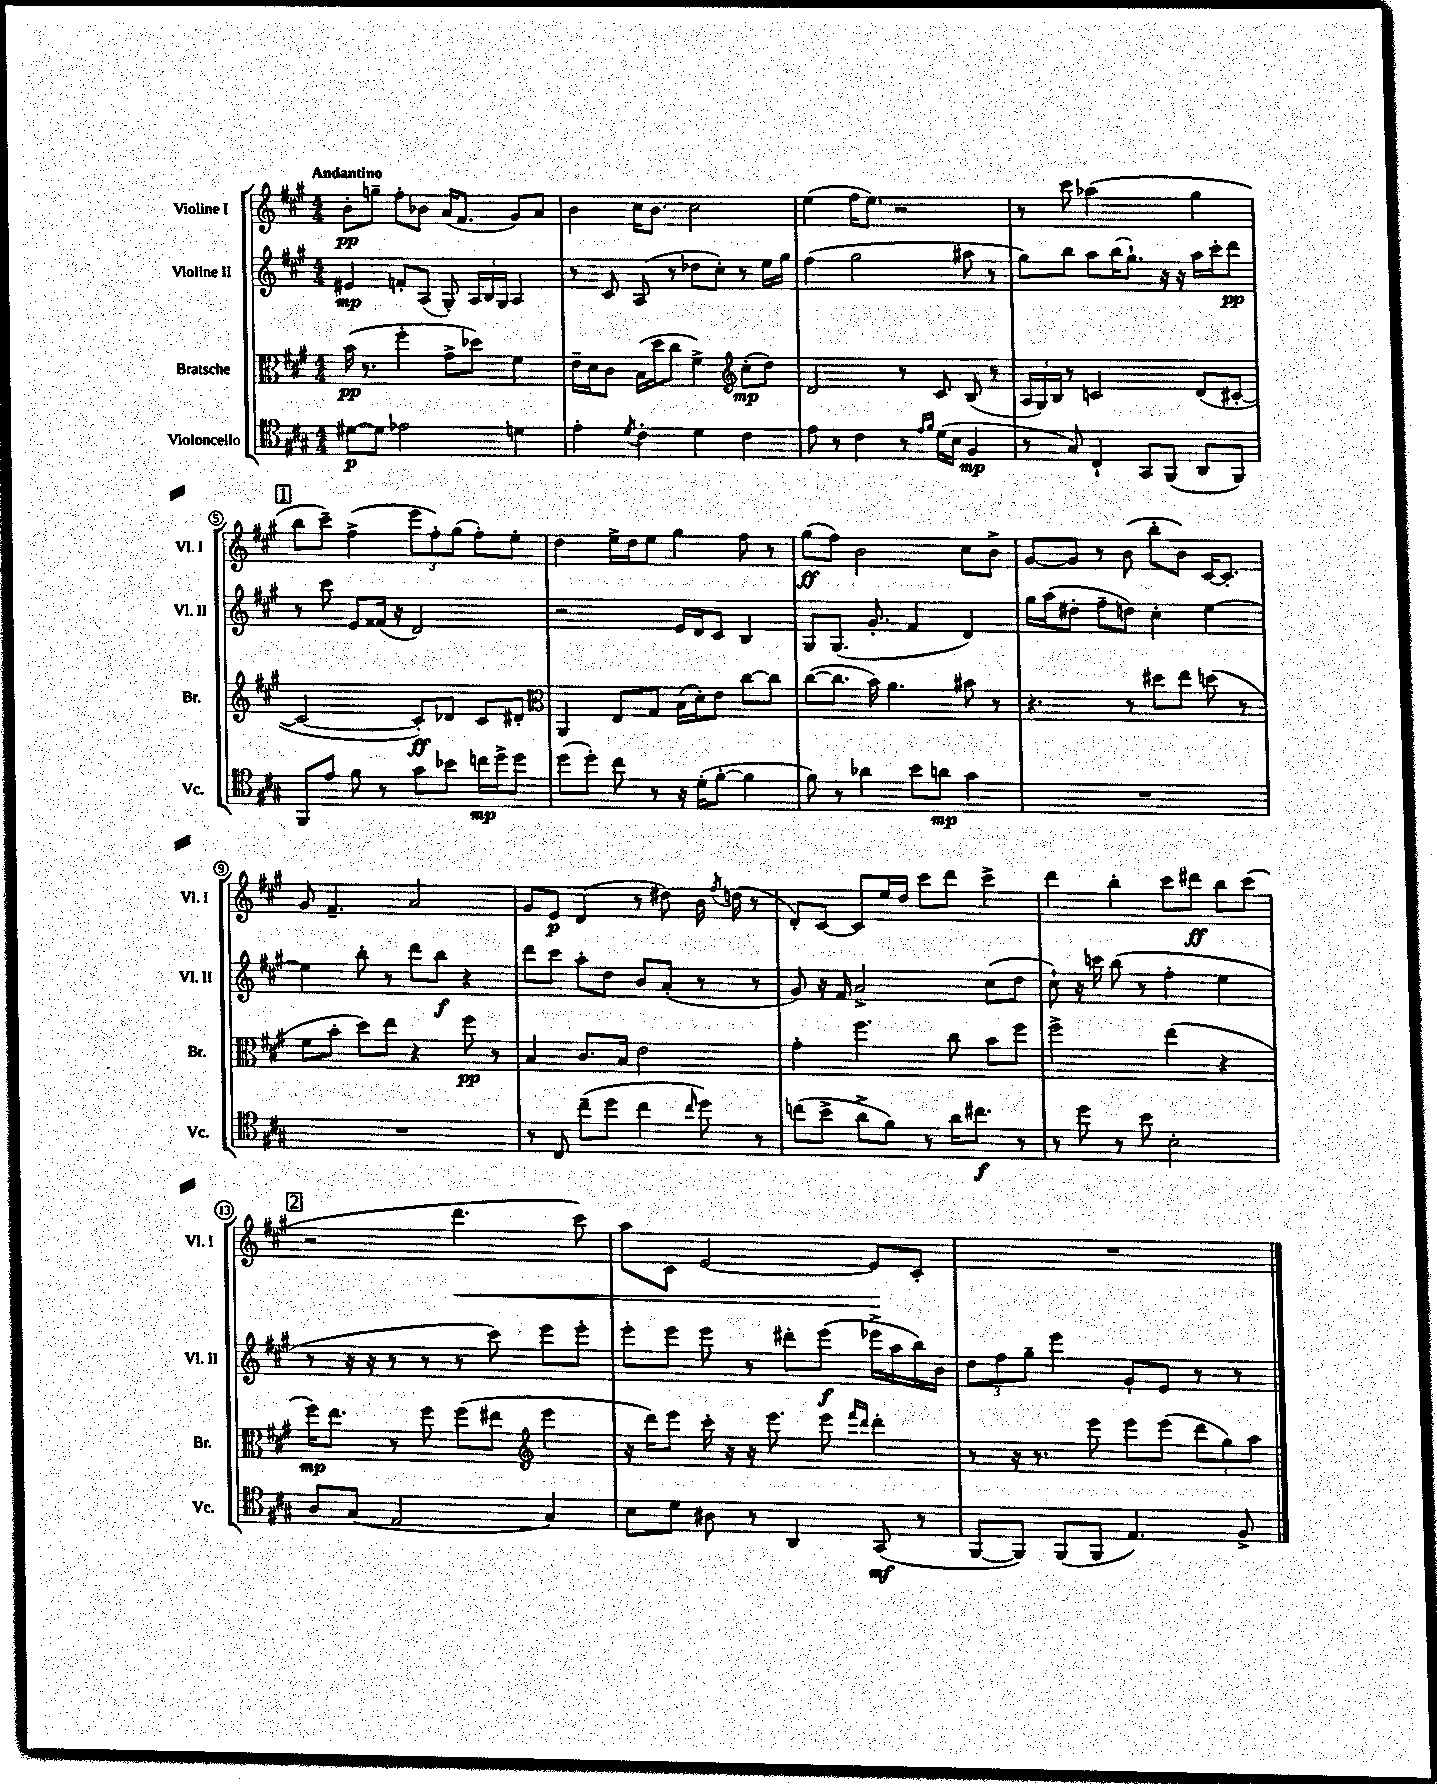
<<
\new StaffGroup <<
\new Staff = "s0" \with { instrumentName = "Violine I" shortInstrumentName = "Vl. I" } {
    \clef treble \key a \major \numericTimeSignature \time 4/4 \tempo "Andantino"
    \autoBeamOff b'8[-.\pp g''8]-- fis''8[-. bes'8] a'16[( fis'8.] gis'8[) a'8] |
    b'4 cis''16[ b'8.] cis''2 |
    e''4( fis''16[ e''8.]) r2 |
    r8 cis'''8 aes''2( gis''4 |
    \mark \markup { \box "1" } b''8[ cis'''8]--) fis''4->( \tuplet 3/2 { e'''8[ fis''8-.) gis''8]( } fis''8[-.) e''8]-. |
    d''4 e''16[-> d''16 e''8] gis''4 fis''8 r8 |
    gis''8[\ff( fis''8]) b'2 cis''8[ b'8]-> |
    gis'8[~ gis'8] r8 b'8( b''8[-. b'8]) cis'16[~ cis'8.]-. |
    gis'8 fis'4.-- a'2 |
    gis'8[ e'8]\p d'4( r8 dis''8) b'16 \acciaccatura { fis''8 } d''16( r8 |
    d'8[-.) cis'8]~ cis'8[ e''16 d''16] cis'''8[ d'''8] cis'''4-> |
    d'''4 b''4-. cis'''8[ dis'''8]\ff b''8[ cis'''8]( |
    \mark \markup { \box "2" } r2 d'''4.\< cis'''8) |
    a''8[ cis'8] e'2~ e'8[\! cis'8]-. |
    R1 \bar "|." |
}
\new Staff = "s1" \with { instrumentName = "Violine II" shortInstrumentName = "Vl. II" } {
    \clef treble \key a \major \numericTimeSignature \time 4/4
    \autoBeamOff eis'4\mp f'8[-. a8]( gis8-.) \tuplet 3/2 { a16[ b16 gis16] } a4 |
    r8 cis'8 a8( r8 des''8[ cis''8]-.) r8 e''16[ gis''16] |
    fis''4( gis''2 ais''8 r8 |
    gis''8[) b''8] a''8[ b''16( gis''8.]-!) r16 r16 a''16[ cis'''16-. d'''8]\pp |
    \mark \markup { \box "1" } r8 cis'''8 e'8[ fisis'16]( r16 d'2) |
    r2 e'16[ d'16 cis'8] b4 |
    gis8[ gis8.]( gis'8.-. fis'4 d'4) |
    gis''16[ a''16( dis''8]-. fis''8[-- d''8]) cis''4-. e''4~ |
    e''4 b''8-. r8 d'''8[ b''8]\f r4 |
    d'''8[ cis'''8] a''8[-. d''8] b'8[ a'8]-.( r8 r8 |
    gis'8) r16 fis'16 a'2-> cis''8[( d''8] |
    cis''8-!) r16 c'''16 b''8( r8 fis''4-. e''4 |
    \mark \markup { \box "2" } r8 r16 r16 r8 r8 r8 cis'''8) e'''8[ e'''8]-. |
    e'''8[-. e'''8] e'''8 r8 dis'''8[-. e'''8]\f( ees'''16[-> a''16 b''16) b'16] |
    \tuplet 3/2 { d''8[ fis''8 gis''8]-- } e'''4 gis'8[-. e'8] r8 r8 \bar "|." |
}
\new Staff = "s2" \with { instrumentName = "Bratsche" shortInstrumentName = "Br." } {
    \clef alto \key a \major \numericTimeSignature \time 4/4
    \autoBeamOff b'16\pp( r8. fis''4-. gis'8[-> des''8]) fis'4 |
    e'16[-- d'16 cis'8] b16[( d''16 cis''8] fis'4->) \clef treble cis''8[-.\mp( d''8]) |
    d'2 r8 cis'8 b8( r8 |
    \tuplet 3/2 { a16[ gis16) b16] } r8 c'2 d'8[( cis'8]~-. |
    \mark \markup { \box "1" } cis'2~ cis'8[-.\ff) des'8] cis'8[ dis'8]-. |
    \clef alto a,4 e8[ gis8] b16[( d'16-.) e'8] cis''8[~ cis''8] |
    cis''8[~( cis''8.] b'16) a'4. bis'8 r8 |
    r4. r8 dis''8[ e''8] d''8( r8 |
    fis'8[ b'8]-. d''8[) e''8] r4 fis''8\pp r8 |
    b4 cis'8.[ b16] e'2 |
    gis'4-. fis''4. cis''8 b'8[ fis''8] |
    fis''2-> e''4( r4 |
    \mark \markup { \box "2" } fis''16[\mp) e''8.] r8 fis''8 fis''8[( eis''8] \clef treble e'''4 |
    r16 d'''16[) e'''8] cis'''16-. r16 r16 e'''8. e'''8 \grace { fis'''16[ d'''16] } d'''4-. |
    r8 r16 r8. e'''8 e'''8[ e'''8]( \tuplet 3/2 { d'''8[ gis''8) a''8] } \bar "|." |
}
\new Staff = "s3" \with { instrumentName = "Violoncello" shortInstrumentName = "Vc." } {
    \clef tenor \key a \major \numericTimeSignature \time 4/4
    \autoBeamOff dis'8[~\p dis'8] ees'2 d'4 |
    e'4-. \acciaccatura { d'8 } cis'4-. d'4 cis'4 |
    e'8 r8 cis'4 r8 \grace { e'16[ fis'16] } d'16[( b16] fis4\mp |
    r8 gis8) cis4-! gis,8[ fis,8]( a,8[ fis,8]) |
    \mark \markup { \box "1" } fis,8[ e'8] fis'8 r8 gis'8[ bes'8] c''16[\mp d''16-> d''8] |
    d''8[( d''8]-.) cis''8 r8 r16 d'16[-.( fis'8]~-. fis'4 |
    fis'8) r8 aes'4 b'8[ a'8]\mp gis'4 |
    R1 |
    R1 |
    r8 cis8 cis''8[--( d''8] cis''4 \grace { cis''16 } d''8) r8 |
    c''8[( b'8]-> a'8[-> fis'8]) r8 a'16[ cis''8.]\f r8 |
    r8 d''8 r8 b'8 b2-. |
    \mark \markup { \box "2" } a8[ gis8]( e2 gis4) |
    b8[ d'8] ais8 r8 a,4 gis,8\mf( r8 |
    fis,8[~ fis,8]) fis,8[( fis,8] e4.) fis8-> \bar "|." |
}
>>
>>
\layout { \context { \Score \override BarNumber.stencil = #(make-stencil-circler 0.1 0.3 ly:text-interface::print) } }
